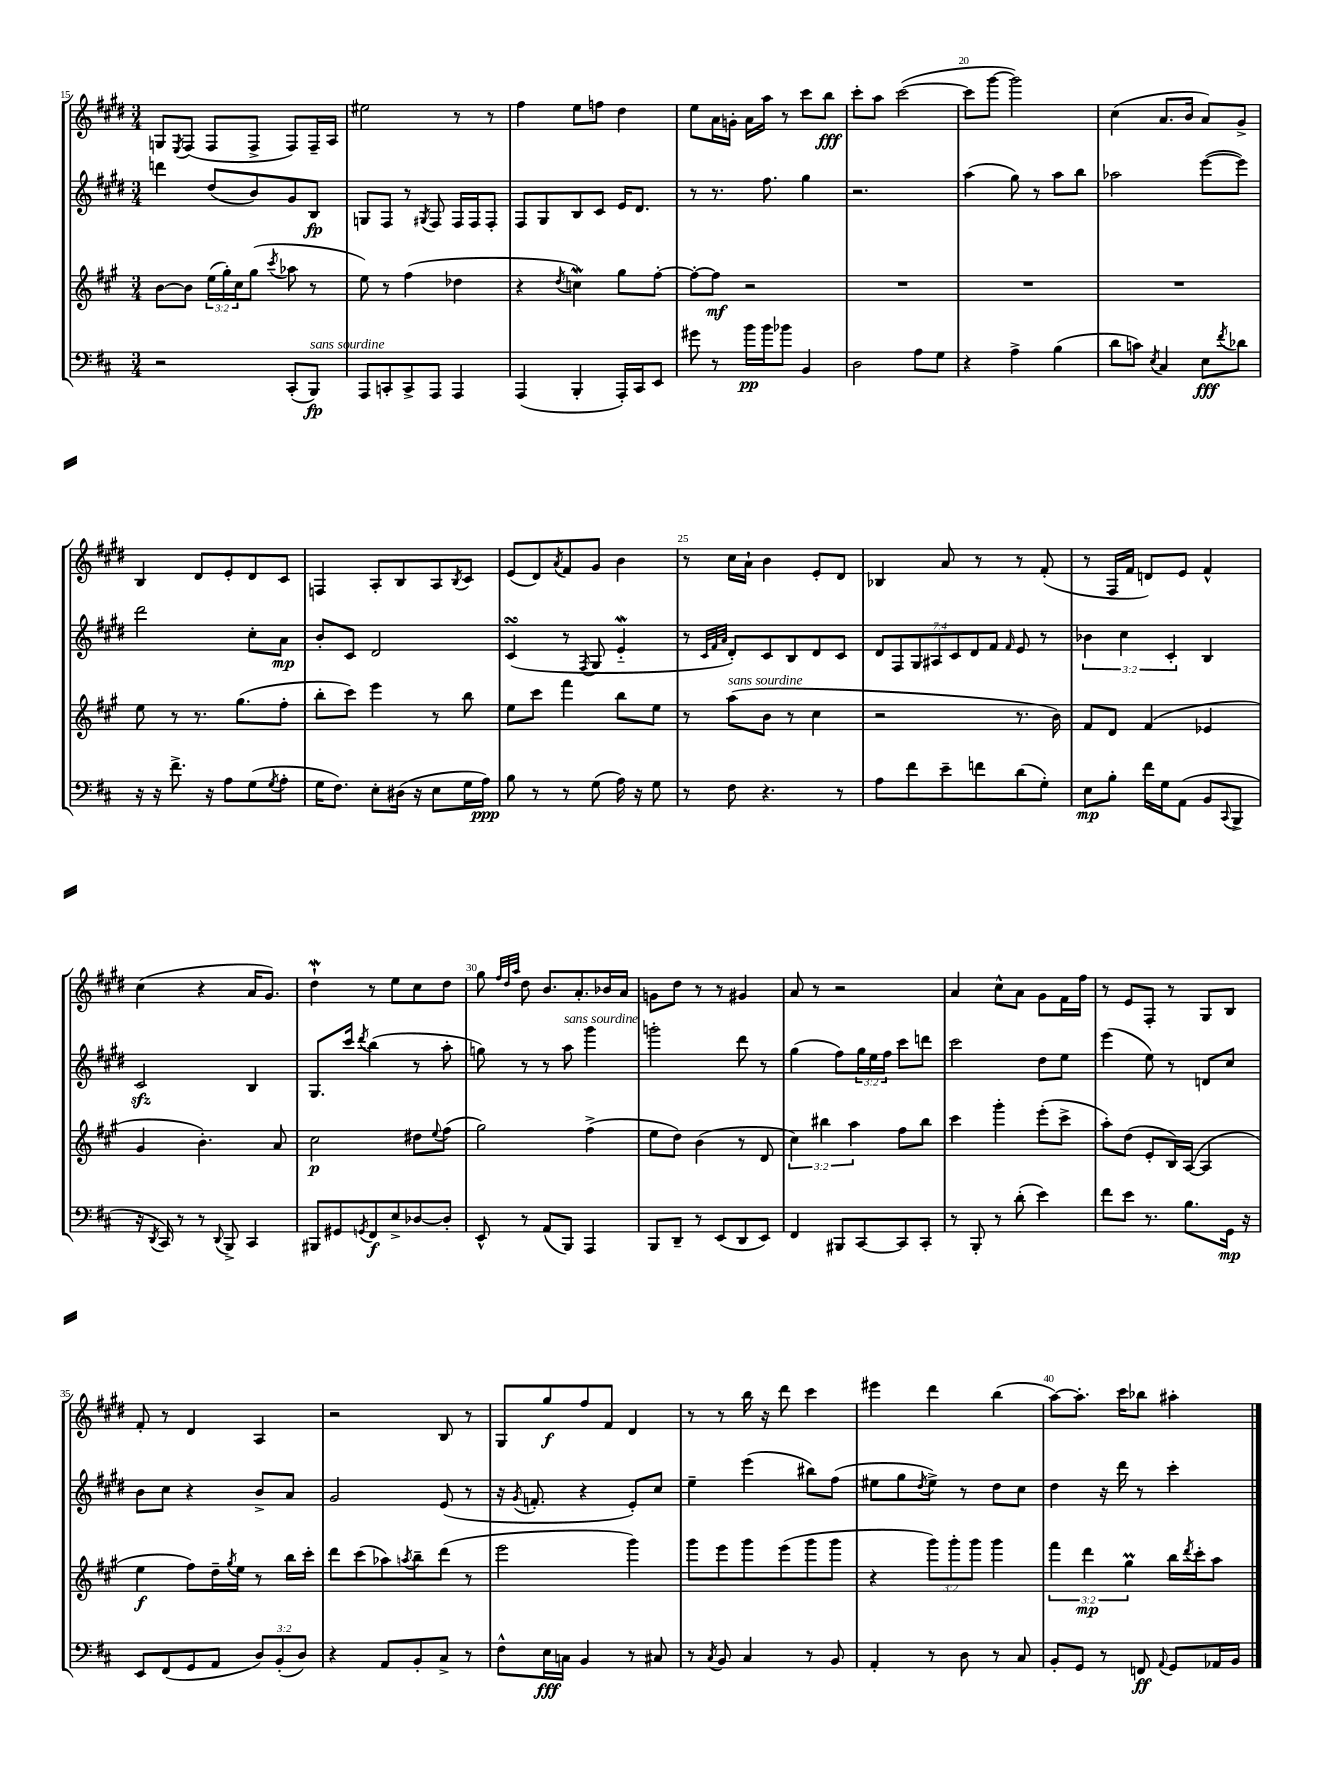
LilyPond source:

<<
\new StaffGroup <<
\new Staff = "s0" {
    \clef treble \key e \major \numericTimeSignature \time 3/4
    g8 \acciaccatura { e8 } fis8( fis8 fis8-> fis8) fis16-- a16 |
    eis''2 r8 r8 |
    fis''4 e''8 f''8 dis''4 |
    e''8 a'16 g'16-. a'16 a''16 r8 cis'''8 b''8\fff |
    cis'''8-. a''8 cis'''2~( |
    cis'''8 gis'''8~ gis'''2) |
    cis''4( a'8. b'16 a'8) gis'8-> |
    b4 dis'8 e'8-. dis'8 cis'8 |
    f4 a8-. b8 a8 \acciaccatura { b8 } cis'8 |
    e'8( dis'8) \acciaccatura { a'8 } fis'8 gis'8 b'4 |
    r8 cis''16 a'16-! b'4 e'8-. dis'8 |
    bes4 a'8 r8 r8 fis'8-.( |
    r8 fis16 fis'16 d'8) e'8 fis'4-^ |
    cis''4( r4 a'16 gis'8.) |
    dis''4-!\mordent r8 e''8 cis''8 dis''8 |
    gis''8 \grace { fis''32 dis''32 a''32 } dis''8 b'8. a'8.-. bes'16 a'16 |
    g'8 dis''8 r8 r8 gis'4 |
    a'8 r8 r2 |
    a'4 cis''8-^ a'8 gis'8 fis'16 fis''16 |
    r8 e'8 fis8-. r8 gis8 b8 |
    fis'8-. r8 dis'4 a4 |
    r2 b8 r8 |
    gis8 gis''8\f fis''8 fis'8 dis'4 |
    r8 r8 b''16 r16 dis'''8 cis'''4 |
    eis'''4 dis'''4 b''4( |
    a''8~) a''8.-. cis'''16 bes''8 ais''4-. \bar "|." |
}
\new Staff = "s1" {
    \clef treble \key e \major \numericTimeSignature \time 3/4 \override Staff.TupletNumber.text = #tuplet-number::calc-fraction-text
    d'''4 dis''8( b'8) gis'8 b8\fp |
    g8 fis8 r8 \acciaccatura { gis8 } fis8 fis16 fis16 fis8-. |
    fis8 gis8 b8 cis'8 e'16 dis'8. |
    r8 r8. fis''8. gis''4 |
    r2. |
    a''4( gis''8) r8 a''8 b''8 |
    aes''2 e'''8~( e'''8) |
    dis'''2 cis''8-. a'8\mp |
    b'8-. cis'8 dis'2 |
    cis'4\turn( r8 \acciaccatura { fis8 } gis8 e'4-_\mordent |
    r8 \grace { cis'32 fis'32 a'32 } dis'8-.) cis'8 b8 dis'8 cis'8 |
    \tuplet 7/4 { dis'8 fis8 gis8 ais8 cis'8 dis'8 fis'8 } \grace { fis'16 } e'8 r8 |
    \tuplet 3/2 { bes'4 cis''4 cis'4-. } b4 |
    cis'2\sfz b4 |
    gis8. cis'''16 \acciaccatura { dis'''8 } b''4( r8 a''8-. |
    g''8) r8 r8 a''8^\markup { \italic "sans sourdine" } gis'''4 |
    g'''2-. dis'''8 r8 |
    gis''4( fis''8) \tuplet 3/2 { gis''16 e''16 fis''16 } cis'''8 d'''8 |
    cis'''2 dis''8 e''8 |
    e'''4( e''8) r8 d'8 cis''8 |
    b'8 cis''8 r4 b'8-> a'8 |
    gis'2 e'8( r8 |
    r16 \acciaccatura { gis'8 } f'8.-. r4 e'8-.) cis''8 |
    e''4-- e'''4( bis''8) fis''8( |
    eis''8 gis''8 \acciaccatura { dis''8 } eis''8->) r8 dis''8 cis''8 |
    dis''4 r16 dis'''16 r8 cis'''4-. \bar "|." |
}
\new Staff = "s2" {
    \clef treble \key a \major \numericTimeSignature \time 3/4 \override Staff.TupletNumber.text = #tuplet-number::calc-fraction-text
    b'8~ b'8 \tuplet 3/2 { e''16( gis''16-.) cis''16 } gis''8( \acciaccatura { cis'''8 } aes''8 r8 |
    e''8) r8 fis''4( des''4 |
    r4 \acciaccatura { d''8 } c''4\mordent) gis''8 fis''8~-. |
    fis''8~-. fis''8\mf r2 |
    R2. |
    R2. |
    R2. |
    e''8 r8 r8. gis''8.( fis''8-. |
    b''8-. cis'''8) e'''4 r8 b''8 |
    e''8 cis'''8 fis'''4 b''8 e''8 |
    r8 a''8^\markup { \italic "sans sourdine" }( b'8 r8 cis''4 |
    r2 r8. b'16) |
    fis'8 d'8 fis'4( ees'4 |
    gis'4 b'4.-.) a'8 |
    cis''2\p dis''8 \appoggiatura { e''8 } fis''8( |
    gis''2) fis''4->( |
    e''8 d''8) b'4( r8 d'8 |
    \tuplet 3/2 { cis''4) bis''4 a''4 } fis''8 bis''8 |
    cis'''4 gis'''4-. e'''8-.( cis'''8-> |
    a''8-.) d''8( e'8-. b16) a16~( a4 |
    e''4\f fis''8) d''16-- \acciaccatura { gis''8 } e''16 r8 b''16 cis'''16-. |
    d'''8 cis'''8( aes''8) \acciaccatura { a''8 } b''8-- d'''8( r8 |
    e'''2 gis'''4) |
    gis'''8 e'''8 gis'''8 e'''8( gis'''8 gis'''8 |
    r4 \tuplet 3/2 { gis'''8) gis'''8-. gis'''8 } gis'''4 |
    \tuplet 3/2 { fis'''4 d'''4\mp gis''4\prall } b''16 \acciaccatura { d'''8 } cis'''16-. a''8 \bar "|." |
}
\new Staff = "s3" {
    \clef bass \key d \major \numericTimeSignature \time 3/4 \override Staff.TupletNumber.text = #tuplet-number::calc-fraction-text
    r2 cis,8-.( b,,8\fp^\markup { \italic "sans sourdine" }) |
    a,,8 c,8-. c,8-> a,,8 a,,4 |
    a,,4( b,,4-. a,,16-.) cis,16 e,8 |
    gis'8 r8 b'16\pp b'16 bes'8 b,4 |
    d2 a8 g8 |
    r4 a4-> b4( |
    d'8 c'8) \acciaccatura { e8 } cis4 e8\fff \acciaccatura { fis'8 } des'8 |
    r16 r16 fis'8.-> r16 a8 g8( \acciaccatura { g8 } a8-. |
    g16 fis8.) e8-. dis16( r16 e8 g16 a16\ppp) |
    b8 r8 r8 g8( a16) r16 g8 |
    r8 fis8 r4. r8 |
    a8 fis'8 e'8-- f'8 d'8( g8-.) |
    e8\mp b8-. fis'16 g16 a,8( b,8 \appoggiatura { cis,8 } b,,8-> |
    r16 \acciaccatura { d,8 } cis,16) r8 r8 \appoggiatura { d,8 } b,,8-> cis,4 |
    bis,,8 gis,8 \acciaccatura { g,8 } fis,8\f e8-> des8~ des8-. |
    e,8-^ r8 a,8( b,,8) a,,4 |
    b,,8 d,8-- r8 e,8( d,8 e,8) |
    fis,4 bis,,8 cis,8~ cis,8 cis,8-. |
    r8 b,,8-. r8 d'8-.( e'4) |
    fis'8 e'8 r8. b8. g,16\mp r16 |
    e,8 fis,8( g,8 a,8 \tuplet 3/2 { d8) b,8-.( d8) } |
    r4 a,8 b,8-. cis8-> r8 |
    fis8-^ e16\fff c16 b,4 r8 cis8 |
    r8 \acciaccatura { cis8 } b,8 cis4 r8 b,8 |
    a,4-. r8 d8 r8 cis8 |
    b,8-. g,8 r8 f,8\ff \appoggiatura { a,8 } g,8 aes,16 b,16 \bar "|." |
}
>>
>>
\layout { \context { \Score currentBarNumber = #15 \override BarNumber.break-visibility = ##(#f #t #t) barNumberVisibility = #(every-nth-bar-number-visible 5) } }
